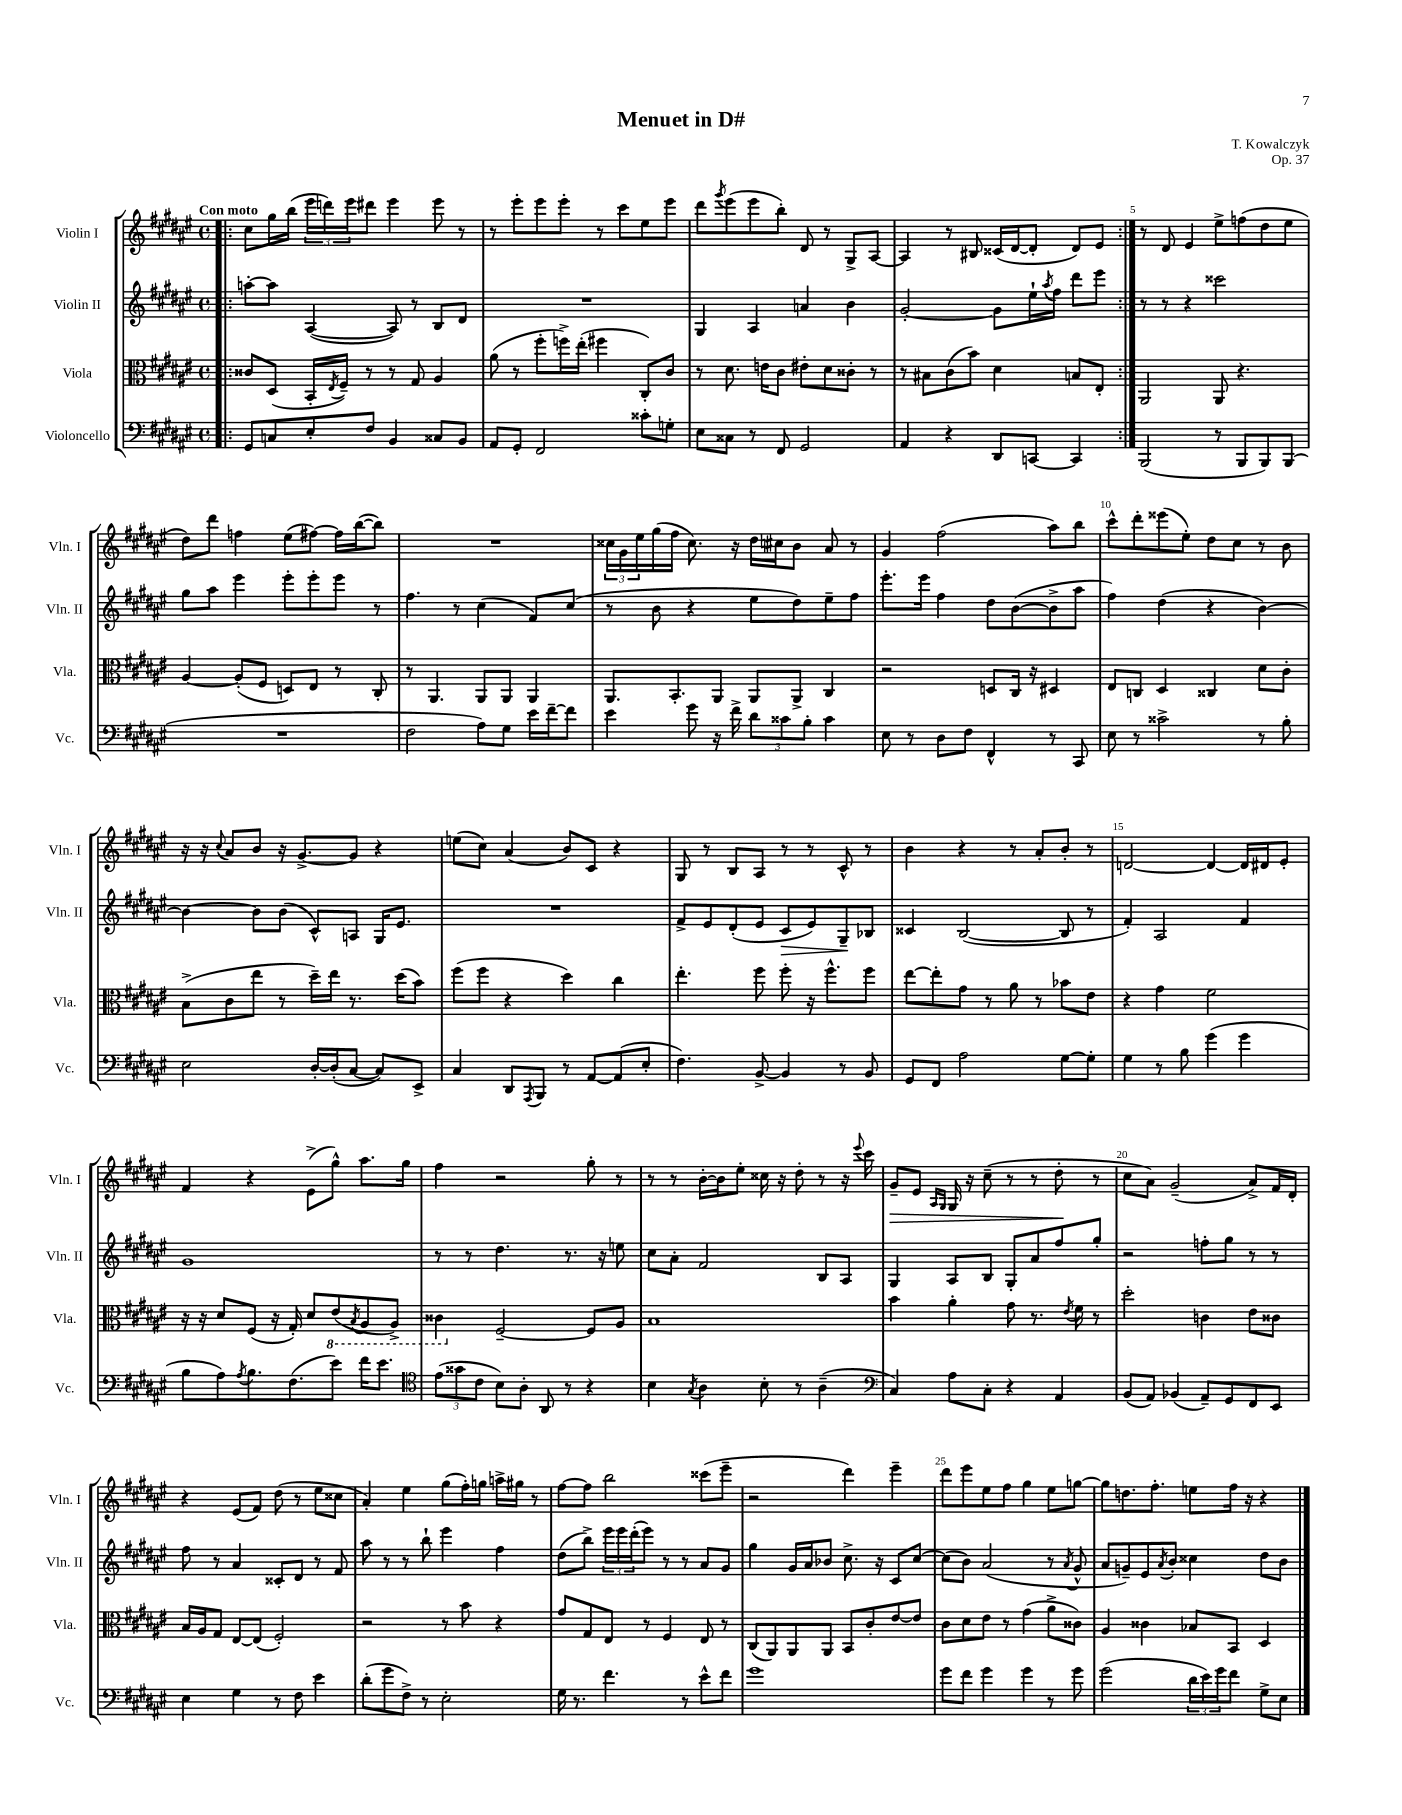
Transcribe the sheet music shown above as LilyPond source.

\header { title = "Menuet in D#" composer = "T. Kowalczyk" opus = "Op. 37" }
<<
\new StaffGroup <<
\new Staff = "s0" \with { instrumentName = "Violin I" shortInstrumentName = "Vln. I" } {
    \clef treble \key fis \major \defaultTimeSignature \time 4/4 \tempo "Con moto"
    \repeat volta 2 { \bar ".|:" cis''8 gis''16 b''16( \tuplet 3/2 { eis'''16 d'''16) eis'''16 } dis'''8 eis'''4 eis'''8 r8 |
    r8 eis'''8-. eis'''8 eis'''8-. r8 cis'''8 eis''8 eis'''8 |
    dis'''8 \acciaccatura { gis'''8 } eis'''8( eis'''8 b''8-.) dis'8 r8 gis8-> ais8~ |
    ais4 r8 bis8 cisis'16( dis'16~ dis'8-. dis'8) eis'8 | }
    r8 dis'8 eis'4 eis''8-> f''8( dis''8 eis''8 |
    dis''8) dis'''8 f''4 eis''8( fis''8~) fis''16 b''16~( b''8) |
    R1 |
    \tuplet 3/2 { cisis''16 gis'16 eis''16 } gis''16( fis''16 cisis''8.) r16 dis''16 cis''16 b'8 ais'8 r8 |
    gis'4 fis''2( ais''8) b''8 |
    cis'''8-^ dis'''8-. eisis'''8( eis''8-.) dis''8 cis''8 r8 b'8 |
    r16 r16 \appoggiatura { cis''8 } ais'8 b'8 r16 gis'8.~-> gis'8 r4 |
    e''8( cis''8) ais'4( b'8) cis'8 r4 |
    gis8 r8 b8 ais8 r8 r8 cis'8-^ r8 |
    b'4 r4 r8 ais'8-. b'8-. r8 |
    d'2~ d'4~ d'16 dis'16 eis'8-. |
    fis'4 r4 eis'8->( gis''8-^) ais''8. gis''16 |
    fis''4 r2 gis''8-. r8 |
    r8 r8 b'16~-. b'16 eis''8-. cisis''16 r16 dis''8-. r8 r16 \appoggiatura { eis'''8 } cis'''16 |
    gis'8--\> eis'8 \grace { ais16 gis16 } gis16 r16 cis''8--( r8 r8 dis''8-.\! r8 |
    cis''8 ais'8) gis'2--( ais'8->) fis'16 dis'16-. |
    r4 eis'8( fis'8) dis''8( r8 eis''8 cisis''8 |
    ais'4-.) eis''4 gis''8( fis''16-.) g''16 a''16-> gis''16 r8 |
    fis''8~ fis''8 b''2 cisis'''8( eis'''8-- |
    r2 dis'''4) eis'''4-- |
    dis'''8 eis'''8 eis''8 fis''8 gis''4 eis''8 g''8~ |
    g''8 d''8. fis''8.-. e''8 fis''16 r16 r4 \bar "|." |
}
\new Staff = "s1" \with { instrumentName = "Violin II" shortInstrumentName = "Vln. II" } {
    \clef treble \key fis \major \defaultTimeSignature \time 4/4
    \repeat volta 2 { \bar ".|:" a''8~-. a''8 ais4~( ais8) r8 b8 dis'8 |
    R1 |
    gis4 ais4 a'4 b'4 |
    gis'2~-. gis'8 eis''16-! \acciaccatura { ais''8 } fis''16 dis'''8 eis'''8 | }
    r8 r8 r4 cisis'''2 |
    gis''8 ais''8 eis'''4 eis'''8-. eis'''8-. eis'''8 r8 |
    fis''4. r8 cis''4( fis'8) cis''8( |
    r8 b'8 r4 eis''8 dis''8) eis''8-- fis''8 |
    eis'''8.-. eis'''16 fis''4 dis''8 b'8~( b'8-> ais''8 |
    fis''4) dis''4( r4 b'4~) |
    b'4~ b'8 b'8( cis'8-^) a8 gis16 eis'8. |
    R1 |
    fis'8-> eis'8 dis'8-.( eis'8 cis'8\> eis'8) gis8--\! bes8 |
    cisis'4 b2~( b8 r8 |
    fis'4-.) ais2 fis'4 |
    gis'1 |
    r8 r8 dis''4. r8. r16 e''8 |
    cis''8 ais'8-. fis'2 b8 ais8 |
    gis4 ais8 b8 gis8-. ais'8 fis''8 gis''8-. |
    r2 f''8-. gis''8 r8 r8 |
    fis''8 r8 ais'4 cisis'8-. dis'8 r8 fis'8 |
    ais''8 r8 r8 b''8-! eis'''4 fis''4 |
    dis''8( b''8->) \tuplet 3/2 { eis'''16 eis'''16 dis'''16-.( } eis'''8) r8 r8 ais'8 gis'8 |
    gis''4 gis'16 ais'16 bes'8 cis''8.-> r16 cis'8 cis''8~ |
    cis''8( b'8) ais'2( r8 \acciaccatura { ais'8 } gis'8-^ |
    ais'8 g'8--) eis'8 \acciaccatura { ais'8 } b'8-. cisis''4 dis''8 b'8 \bar "|." |
}
\new Staff = "s2" \with { instrumentName = "Viola" shortInstrumentName = "Vla." } {
    \clef alto \key fis \major \defaultTimeSignature \time 4/4
    \repeat volta 2 { \bar ".|:" cisis'8 dis8( b,16-. \acciaccatura { eis8 } fis16--) r8 r8 gis8 ais4 |
    ais'8( r8 fis''8-. f''16->) eis''16-.( fis''4 cis8-.) cis'8 |
    r8 dis'8. e'16 cis'8 eis'8-. dis'8 cisis'8-. r8 |
    r8 bis8 cis'8( b'8) dis'4 b8 eis8-. | }
    ais,2 ais,8 r4. |
    ais4~ ais8-.( fis8 d8) eis8 r8 cis8-. |
    r8 ais,4. ais,8 ais,8 ais,4 |
    ais,8. b,8.-. ais,8 ais,8 ais,8-> cis4 |
    r2 d8 cis16 r16 dis4 |
    eis8 c8 dis4 cisis4 dis'8 cis'8-. |
    b8->( cis'8 eis''8 r8 dis''16--) eis''16 r8. dis''16( b'8) |
    fis''8( fis''8 r4 dis''4) cis''4 |
    eis''4.-. fis''8 fis''8-. r16 fis''8.-^ fis''8 |
    eis''8~ eis''8-. gis'8 r8 ais'8 r8 bes'8 eis'8 |
    r4 gis'4 fis'2 |
    r16 r16 dis'8 fis8( r16 gis16-.) dis'8 \ottava #-1 eis8( \acciaccatura { b,8 } ais,8 ais,8->) |
    cisis4 \ottava #0 fis2~-- fis8 ais8 |
    b1 |
    b'4 ais'4-. gis'8 r8. \acciaccatura { eis'8 } fis'16 r8 |
    dis''2-. c'4 eis'8 cisis'8 |
    b16 ais16 gis8 eis8~ eis8( fis2-.) |
    r2 r8 b'8 r4 |
    gis'8 gis8 eis8 r8 fis4 eis8 r8 |
    cis8( ais,8) ais,8 ais,8 b,8 cis'8-. eis'8~ eis'8 |
    cis'8 dis'8 eis'8 r8 gis'4( ais'8-> cisis'8) |
    ais4 cisis'4 bes8 b,8 dis4 \bar "|." |
}
\new Staff = "s3" \with { instrumentName = "Violoncello" shortInstrumentName = "Vc." } {
    \clef bass \key fis \major \defaultTimeSignature \time 4/4
    \repeat volta 2 { \bar ".|:" gis,8 c8 eis8-. fis8 b,4 cisis8 b,8 |
    ais,8 gis,8-. fis,2 cisis'8-. g8-. |
    eis8 cisis8 r8 fis,8 gis,2 |
    ais,4 r4 dis,8 c,8~ c,4 | }
    b,,2( r8 b,,8 b,,8) b,,8( |
    R1 |
    fis2 ais8) gis8 eis'16 fis'16~-- fis'8 |
    eis'4 gis'8 r16 fis'16-> \tuplet 3/2 { dis'8 cisis'8 b8-. } cisis'4 |
    eis8 r8 dis8 fis8 fis,4-^ r8 cis,8 |
    eis8 r8 cisis'2-> r8 b8-. |
    eis2 dis16~-. dis16-.( cis8~ cis8) eis,8-> |
    cis4 dis,8 \acciaccatura { ais,,8 } b,,8 r8 ais,8~ ais,8( eis8-. |
    fis4.) b,8~-> b,4 r8 b,8 |
    gis,8 fis,8 ais2 gis8~ gis8-. |
    gis4 r8 b8 gis'4( gis'4 |
    b8 ais8) \acciaccatura { ais8 } b8. fis8.( eis'8) fis'16 eis'8. |
    \clef tenor \tuplet 3/2 { eis'8( gisis'8 cis'8 } b8) ais8-. ais,8 r8 r4 |
    b4 \acciaccatura { gis8 } ais4 b8-. r8 ais4--( |
    \clef bass cis4) ais8 cis8-. r4 ais,4 |
    b,8( ais,8) bes,4( ais,8--) gis,8 fis,8 eis,8 |
    eis4 gis4 r8 fis8 eis'4 |
    dis'8-.( gis'8 fis8->) r8 eis2-. |
    gis16 r8. fis'4. r8 eis'8-^ fis'8 |
    gis'1 |
    gis'8 fis'8 gis'4 gis'4 r8 gis'8 |
    gis'2( \tuplet 3/2 { dis'16 eis'16) gis'16 } fis'8 gis8-> eis8 \bar "|." |
}
>>
>>
\layout { \context { \Score \override BarNumber.break-visibility = ##(#f #t #t) barNumberVisibility = #(every-nth-bar-number-visible 5) } }
